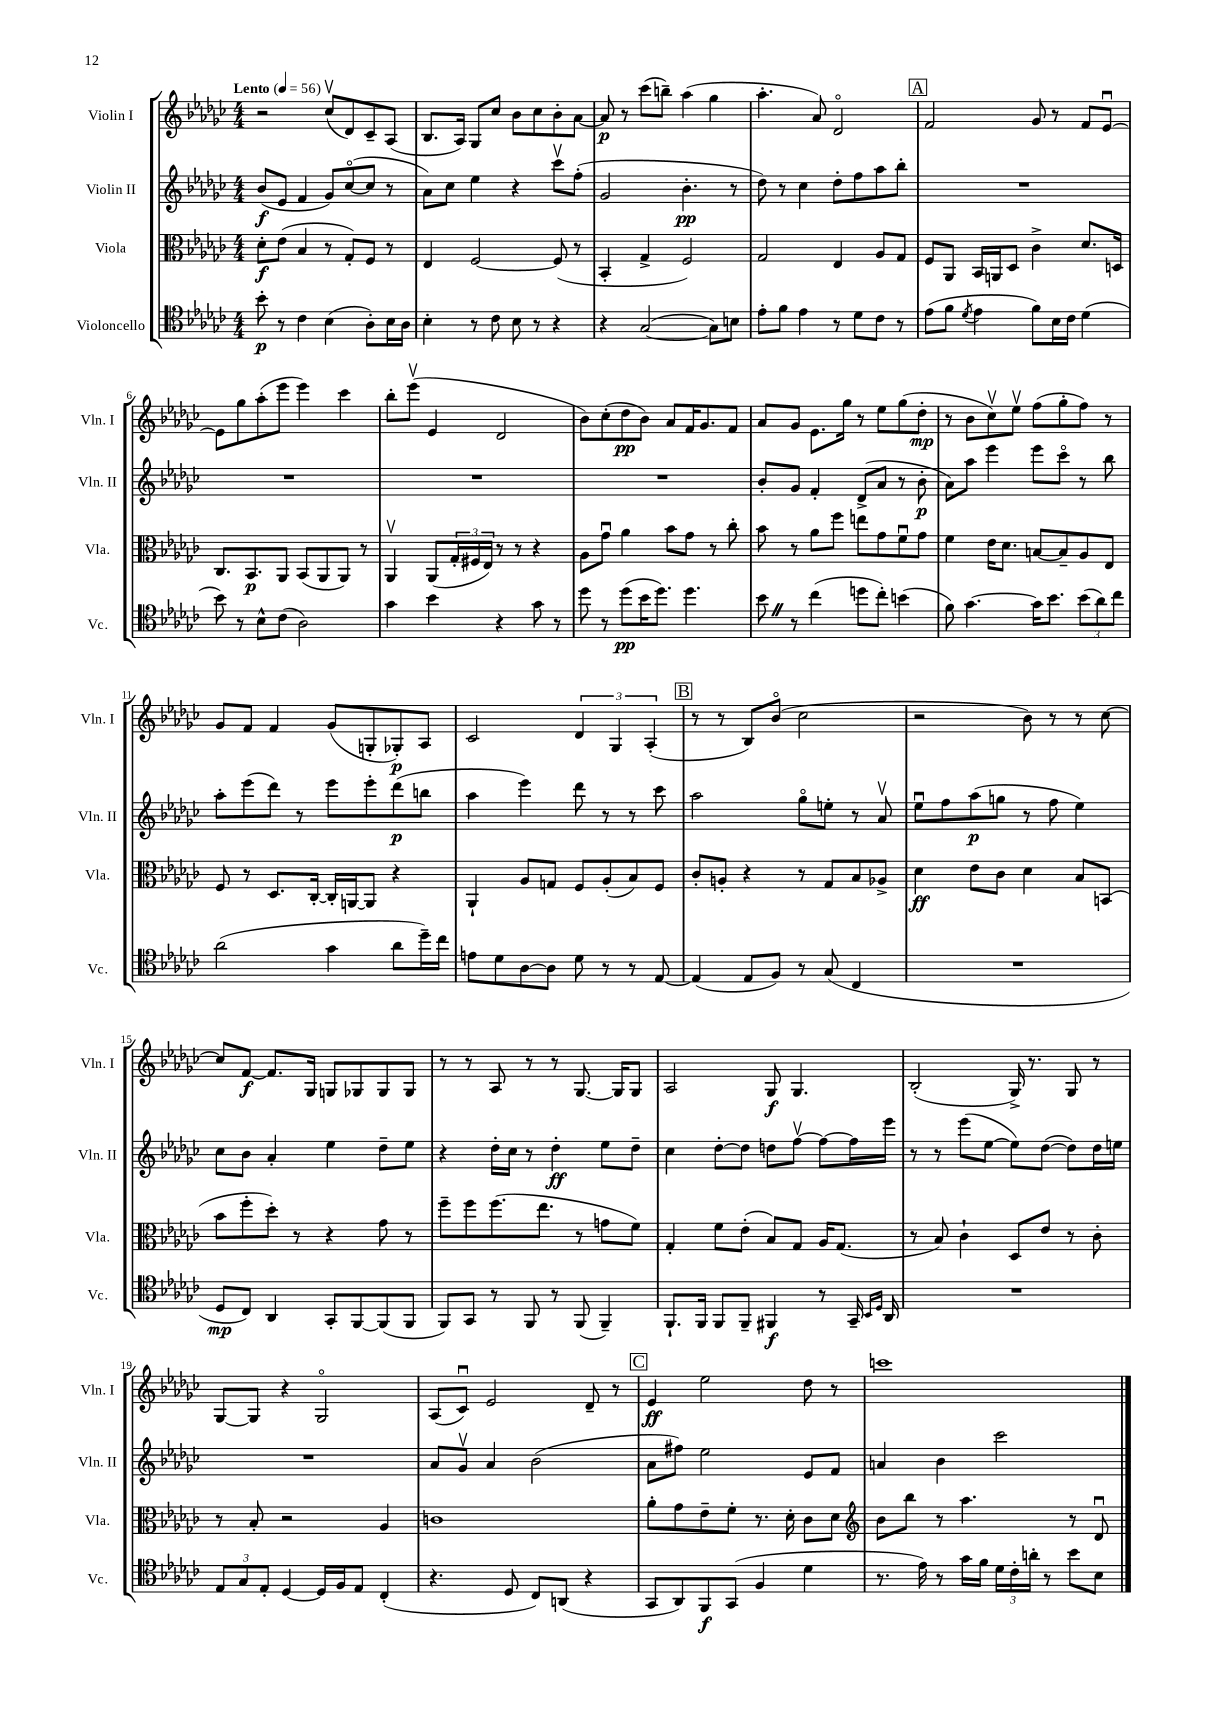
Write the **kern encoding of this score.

**kern	**dynam	**kern	**dynam	**kern	**dynam	**kern	**dynam
*part4	*part4	*part3	*part3	*part2	*part2	*part1	*part1
*staff4	*staff4	*staff3	*staff3	*staff2	*staff2	*staff1	*staff1
*I"Violoncello	*	*I"Viola	*	*I"Violin II	*	*I"Violin I	*
*I'Vc.	*	*I'Vla.	*	*I'Vln. II	*	*I'Vln. I	*
*clefC4	*	*clefC3	*	*clefG2	*	*clefG2	*
*k[b-e-a-d-g-c-]	*	*k[b-e-a-d-g-c-]	*	*k[b-e-a-d-g-c-]	*	*k[b-e-a-d-g-c-]	*
*M4/4	*	*M4/4	*	*M4/4	*	*M4/4	*
*MM56	*	*MM56	*	*MM56	*	*MM56	*
=1	=1	=1	=1	=1	=1	=1	=1
!	!	!	!	!	!	!LO:TX:a:B:t=Lento	!
8b-'\	p	8d-'\L	f	(8b-/L	f	2r	.
8r	.	(8e-\J	.	8e-/J	.	.	.
4c-\	.	4B-/	.	4f/	.	.	.
(4B-\	.	8r	.	8g-/L)	.	(8cc-v/L	.
.	.	8G-'/L)	.	([8cc-/	.	8d-/)	.
8A-'\L)	.	8F/J	.	8cc-/J]	.	8c-~/	.
16B-\L	.	8r	.	8r	.	(8A-/J	.
16A-\JJ	.	.	.	.	.	.	.
=2	=2	=2	=2	=2	=2	=2	=2
4B-'\	.	4E-/	.	8a-\L)	.	8.B-/L	.
.	.	.	.	8cc-\J	.	.	.
.	.	.	.	.	.	16A-/Jk)	.
8r	.	[2F/	.	4ee-\	.	8G-/L	.
8c-\	.	.	.	.	.	8cc-/J	.
8B-\	.	.	.	4r	.	8b-\L	.
8r	.	.	.	.	.	8cc-\	.
4r	.	(8F/]	.	8ccc-v\L	.	8b-'\	.
.	.	8r	.	(8ff'\J	.	[8a-\J	.
=3	=3	=3	=3	=3	=3	=3	=3
4r	.	4BB-'/	.	2g-/	.	8a-/]	p
.	.	.	.	.	.	8r	.
([2G-/	.	4G-^/	.	.	.	(8ccc-\L	.
.	.	.	.	.	.	8bbn~\J)	.
.	.	2F/)	.	4.b-'\	pp	(4aa-\	.
8G-\L])	.	.	.	.	.	4gg-\	.
8Bn\J	.	.	.	8r	.	.	.
=4	=4	=4	=4	=4	=4	=4	=4
8e-'\L	.	2G-/	.	8dd-\)	.	4.aa-'\	.
8f\J	.	.	.	8r	.	.	.
4e-\	.	.	.	4cc-\	.	.	.
.	.	.	.	.	.	8a-/)	.
8r	.	4E-/	.	8dd-'\L	.	2d-/	.
8d-\L	.	.	.	8ff\	.	.	.
8c-\J	.	8A-/L	.	8aa-\	.	.	.
8r	.	8G-/J	.	8bb-'\J	.	.	.
!!LO:REH:place=s1:t=A
=5	=5	=5	=5	=5	=5	=5	=5
(8e-\L	.	8F/L	.	1r	.	2f/	.
8f\J	.	8AA-/J	.	.	.	.	.
8qd-/	.	.	.	.	.	.	.
4e-\	.	16BB-/LL	.	.	.	.	.
.	.	16AAn/J	.	.	.	.	.
.	.	8D-/J	.	.	.	.	.
8f\L)	.	4c-^\	.	.	.	8g-/	.
16B-\L	.	.	.	.	.	8r	.
16c-\JJ	.	.	.	.	.	.	.
(4d-\	.	8.d-/L	.	.	.	8f/L	.
.	.	.	.	.	.	[8e-u/J	.
.	.	16Dn/Jk	.	.	.	.	.
!!LO:LB:g=z
=6	=6	=6	=6	=6	=6	=6	=6
8b-\)	.	8.C-/L	.	1r	.	8e-\L]	.
8r	.	.	.	.	.	8gg-\	.
.	.	8.BB-/	p	.	.	.	.
8B-^^\L	.	.	.	.	.	(8aa-'\	.
(8c-\J	.	8AA-/J	.	.	.	8eee-\J	.
2A-\)	.	(8BB-/L	.	.	.	4eee-\)	.
.	.	8AA-/	.	.	.	.	.
.	.	8AA-/J)	.	.	.	4ccc-\	.
.	.	8r	.	.	.	.	.
=7	=7	=7	=7	=7	=7	=7	=7
4g-\	.	4AA-v/	.	1r	.	8bb-'\L	.
.	.	.	.	.	.	(8eee-v\J	.
4b-\	.	(8AA-/L	.	.	.	4e-/	.
.	.	24G-'/L	.	.	.	.	.
.	.	24F#X/	.	.	.	.	.
.	.	24E-/JJ)	.	.	.	.	.
4r	.	8r	.	.	.	2d-/	.
.	.	8r	.	.	.	.	.
8g-\	.	4r	.	.	.	.	.
8r	.	.	.	.	.	.	.
=8	=8	=8	=8	=8	=8	=8	=8
8dd-\	.	8A-\L	.	1r	.	8b-\L)	.
8r	.	8g-u\J	.	.	.	(8cc-'\	.
(8dd-\L	pp	4a-\	.	.	.	8dd-\	pp
16b-\K	.	.	.	.	.	8b-\J)	.
8.dd-\J)	.	.	.	.	.	.	.
.	.	8b-\L	.	.	.	8a-/L	.
4.dd-\	.	8g-\J	.	.	.	16f/K	.
.	.	.	.	.	.	8.g-/	.
.	.	8r	.	.	.	.	.
.	.	8cc-'\	.	.	.	8f/J	.
=9	=9	=9	=9	=9	=9	=9	=9
8b-Z\	.	8b-\	.	8b-'/L	.	8a-/L	.
8r	.	8r	.	8g-/J	.	8g-/J	.
(4cc-\	.	8a-\L	.	4f'/	.	8.e-\L	.
.	.	8ff\J	.	.	.	.	.
.	.	.	.	.	.	16gg-\Jk	.
8ddn\L	.	8een\L	.	(8d-^/L	.	8r	.
8cc-'\J)	.	8g-\	.	8a-/J	.	8ee-\L	.
(4bn\	.	8fu\	.	8r	.	(8gg-\	.
.	.	8g-\J	.	8b-'\	p	8dd-'\J	mp
=10	=10	=10	=10	=10	=10	=10	=10
8f\)	.	4f\	.	8a-\L)	.	8r	.
[4.g-\	.	.	.	8aa-\J	.	8b-\L	.
.	.	16e-\KL	.	4eee-\	.	8cc-v\)	.
.	.	8.d-\J	.	.	.	.	.
.	.	.	.	.	.	8ee-v\J	.
16g-\KL]	.	[8Bn/L	.	8eee-\L	.	(8ff\L	.
8.b-\J	.	.	.	.	.	.	.
.	.	8B~/]	.	8ccc-\J	.	8gg-'\	.
(12b-\L	.	8A-/	.	8r	.	8ff\J)	.
12a-\)	.	.	.	.	.	.	.
.	.	8E-/J	.	8bb-\	.	8r	.
12cc-\J	.	.	.	.	.	.	.
!!LO:LB:g=z
=11	=11	=11	=11	=11	=11	=11	=11
(2a-\	.	8F/	.	8aa-'\L	.	8g-/L	.
.	.	8r	.	(8eee-\	.	8f/J	.
.	.	8.D-/L	.	8ddd-\J)	.	4f/	.
.	.	.	.	8r	.	.	.
.	.	[16C-'/Jk	.	.	.	.	.
4g-\	.	16C-'/LL]	.	8eee-\L	.	(8g-/L	.
.	.	[16AAn/J	.	.	.	.	.
.	.	8AA/J]	.	8eee-'\	.	8Gn'/	.
8a-\L	.	4r	.	(8ddd-\	p	8G-X'/)	p
16dd-~\L)	.	.	.	8bbn\J	.	8A-/J	.
16cc-\JJ	.	.	.	.	.	.	.
=12	=12	=12	=12	=12	=12	=12	=12
8en\L	.	4AA-`/	.	4aa-\	.	2c-/	.
8d-\	.	.	.	.	.	.	.
[8A-\	.	8A-/L	.	4eee-\)	.	.	.
8A-\J]	.	8Gn/J	.	.	.	.	.
8d-\	.	8F/L	.	8ddd-\	.	6d-/	.
8r	.	(8A-'/	.	8r	.	.	.
.	.	.	.	.	.	6G-/	.
8r	.	8B-/)	.	8r	.	.	.
.	.	.	.	.	.	(6A-'/	.
[8E-/	.	8F/J	.	8ccc-\	.	.	.
!!LO:REH:place=s1:t=B
=13	=13	=13	=13	=13	=13	=13	=13
(4E-/]	.	8c-'/L	.	2aa-\	.	8r	.
.	.	8An'/J	.	.	.	8r	.
8E-/L	.	4r	.	.	.	8B-/L)	.
8F/J)	.	.	.	.	.	(8b-/J	.
8r	.	8r	.	8gg-\L	.	2cc-\	.
(8G-/	.	8G-/L	.	8een'\J	.	.	.
4C-/	.	8B-/	.	8r	.	.	.
.	.	8A-X^/J	.	8a-v/	.	.	.
=14	=14	=14	=14	=14	=14	=14	=14
1r	.	4d-\	ff	8ee-u\L	.	2r	.
.	.	.	.	8ff\	.	.	.
.	.	8e-\L	.	(8aa-\	p	.	.
.	.	8c-\J	.	8ggn\J	.	.	.
.	.	4d-\	.	8r	.	8b-\)	.
.	.	.	.	8ff\	.	8r	.
.	.	8B-/L	.	4ee-\)	.	8r	.
.	.	(8BBn/J	.	.	.	[8cc-\	.
!!LO:LB:g=z
=15	=15	=15	=15	=15	=15	=15	=15
8D-/L	mp	8b-\L	.	8cc-\L	.	8cc-/L]	.
8C-/J)	.	8ff'\	.	8b-\J	.	[8f/J	f
4AA-/	.	8dd-'\J)	.	4a-'/	.	8.f/L]	.
.	.	8r	.	.	.	.	.
.	.	.	.	.	.	16G-/Jk	.
8GG-'/L	.	4r	.	4ee-\	.	8Gn/L	.
[8FF/	.	.	.	.	.	8G-X/	.
(8FF/]	.	8g-\	.	8dd-~\L	.	8G-/	.
8FF/J	.	8r	.	8ee-\J	.	8G-/J	.
=16	=16	=16	=16	=16	=16	=16	=16
8FF/L)	.	8ff~\L	.	4r	.	8r	.
8GG-/J	.	8ff\	.	.	.	8r	.
8r	.	(8.ff\	.	16dd-'\LL	.	8A-/	.
.	.	.	.	16cc-\JJ	.	.	.
8FF/	.	.	.	8r	.	8r	.
.	.	8.ee-\J	.	.	.	.	.
8r	.	.	.	4dd-'\	ff	8r	.
(8FF/	.	8r	.	.	.	[8.G-/	.
4FF~/)	.	8gn\L	.	8ee-\L	.	.	.
.	.	.	.	.	.	16G-/KL]	.
.	.	8f\J)	.	8dd-~\J	.	8G-/J	.
=17	=17	=17	=17	=17	=17	=17	=17
8.FF`/L	.	4G-'/	.	4cc-\	.	2A-/	.
16FF/Jk	.	.	.	.	.	.	.
8FF/L	.	8f\L	.	[8dd-'\L	.	.	.
8FF~/J	.	(8e-'\J	.	8dd-\J]	.	.	.
4FF#X/	f	8B-/L)	.	8ddn\L	.	8G-/	f
.	.	8G-/J	.	[8ffv\J	.	4.G-/	.
8r	.	16A-/KL	.	8ff\L_	.	.	.
.	.	(8.G-/J	.	.	.	.	.
16GG-~/	.	.	.	16ff\L]	.	.	.
16qqBB-/LL	.	.	.	.	.	.	.
16qqD-/JJ	.	.	.	.	.	.	.
16AA-/	.	.	.	16eee-\JJ	.	.	.
=18	=18	=18	=18	=18	=18	=18	=18
1r	.	8r	.	8r	.	(2B-'/	.
.	.	8B-/)	.	8r	.	.	.
.	.	4c-`\	.	(8eee-\L	.	.	.
.	.	.	.	[8ee-\J	.	.	.
.	.	8D-/L	.	8ee-\L])	.	16G-^/)	.
.	.	.	.	.	.	8.r	.
.	.	8e-/J	.	([8dd-\J	.	.	.
.	.	8r	.	8dd-\L])	.	8G-/	.
.	.	8c-'\	.	16dd-\L	.	8r	.
.	.	.	.	16een\JJ	.	.	.
!!LO:LB:g=z
=19	=19	=19	=19	=19	=19	=19	=19
12E-/L	.	8r	.	1r	.	[8G-/L	.
12G-/	.	.	.	.	.	.	.
.	.	8B-'/	.	.	.	8G-/J]	.
12E-'/J	.	.	.	.	.	.	.
[4D-/	.	2r	.	.	.	4r	.
16D-/LL]	.	.	.	.	.	2G-/	.
16F/J	.	.	.	.	.	.	.
8E-/J	.	.	.	.	.	.	.
(4C-'/	.	4A-/	.	.	.	.	.
=20	=20	=20	=20	=20	=20	=20	=20
4.r	.	1cn	.	8a-/L	.	(8A-/L	.
.	.	.	.	8g-v/J	.	8c-u/J)	.
.	.	.	.	4a-/	.	2e-/	.
8D-/	.	.	.	.	.	.	.
8C-/L)	.	.	.	(2b-\	.	.	.
(8AAn/J	.	.	.	.	.	.	.
4r	.	.	.	.	.	8d-~/	.
.	.	.	.	.	.	8r	.
!!LO:REH:place=s1:t=C
=21	=21	=21	=21	=21	=21	=21	=21
8GG-/L	.	8a-'\L	.	8a-\L	.	4e-/	ff
8AA-/)	.	8g-\	.	8ff#X\J)	.	.	.
8FF/	f	8e-~\	.	2ee-\	.	2ee-\	.
(8GG-/J	.	8f'\J	.	.	.	.	.
4F/	.	8.r	.	.	.	.	.
.	.	16d-'\	.	.	.	.	.
4d-\	.	8c-\L	.	8e-/L	.	8dd-\	.
.	.	8d-\J	.	8f/J	.	8r	.
=22	=22	=22	=22	=22	=22	=22	=22
*	*	*clefG2	*	*	*	*	*
8.r	.	8b-\L	.	4an/	.	1cccn	.
.	.	8bb-\J	.	.	.	.	.
16e-\)	.	.	.	.	.	.	.
8r	.	8r	.	4b-\	.	.	.
16g-\LL	.	4.aa-\	.	.	.	.	.
16f\JJ	.	.	.	.	.	.	.
24d-\LL	.	.	.	2ccc-\	.	.	.
24c-'\	.	.	.	.	.	.	.
24an'\JJ	.	.	.	.	.	.	.
8r	.	.	.	.	.	.	.
8b-\L	.	8r	.	.	.	.	.
8B-\J	.	8d-u/	.	.	.	.	.
==	==	==	==	==	==	==	==
*-	*-	*-	*-	*-	*-	*-	*-
